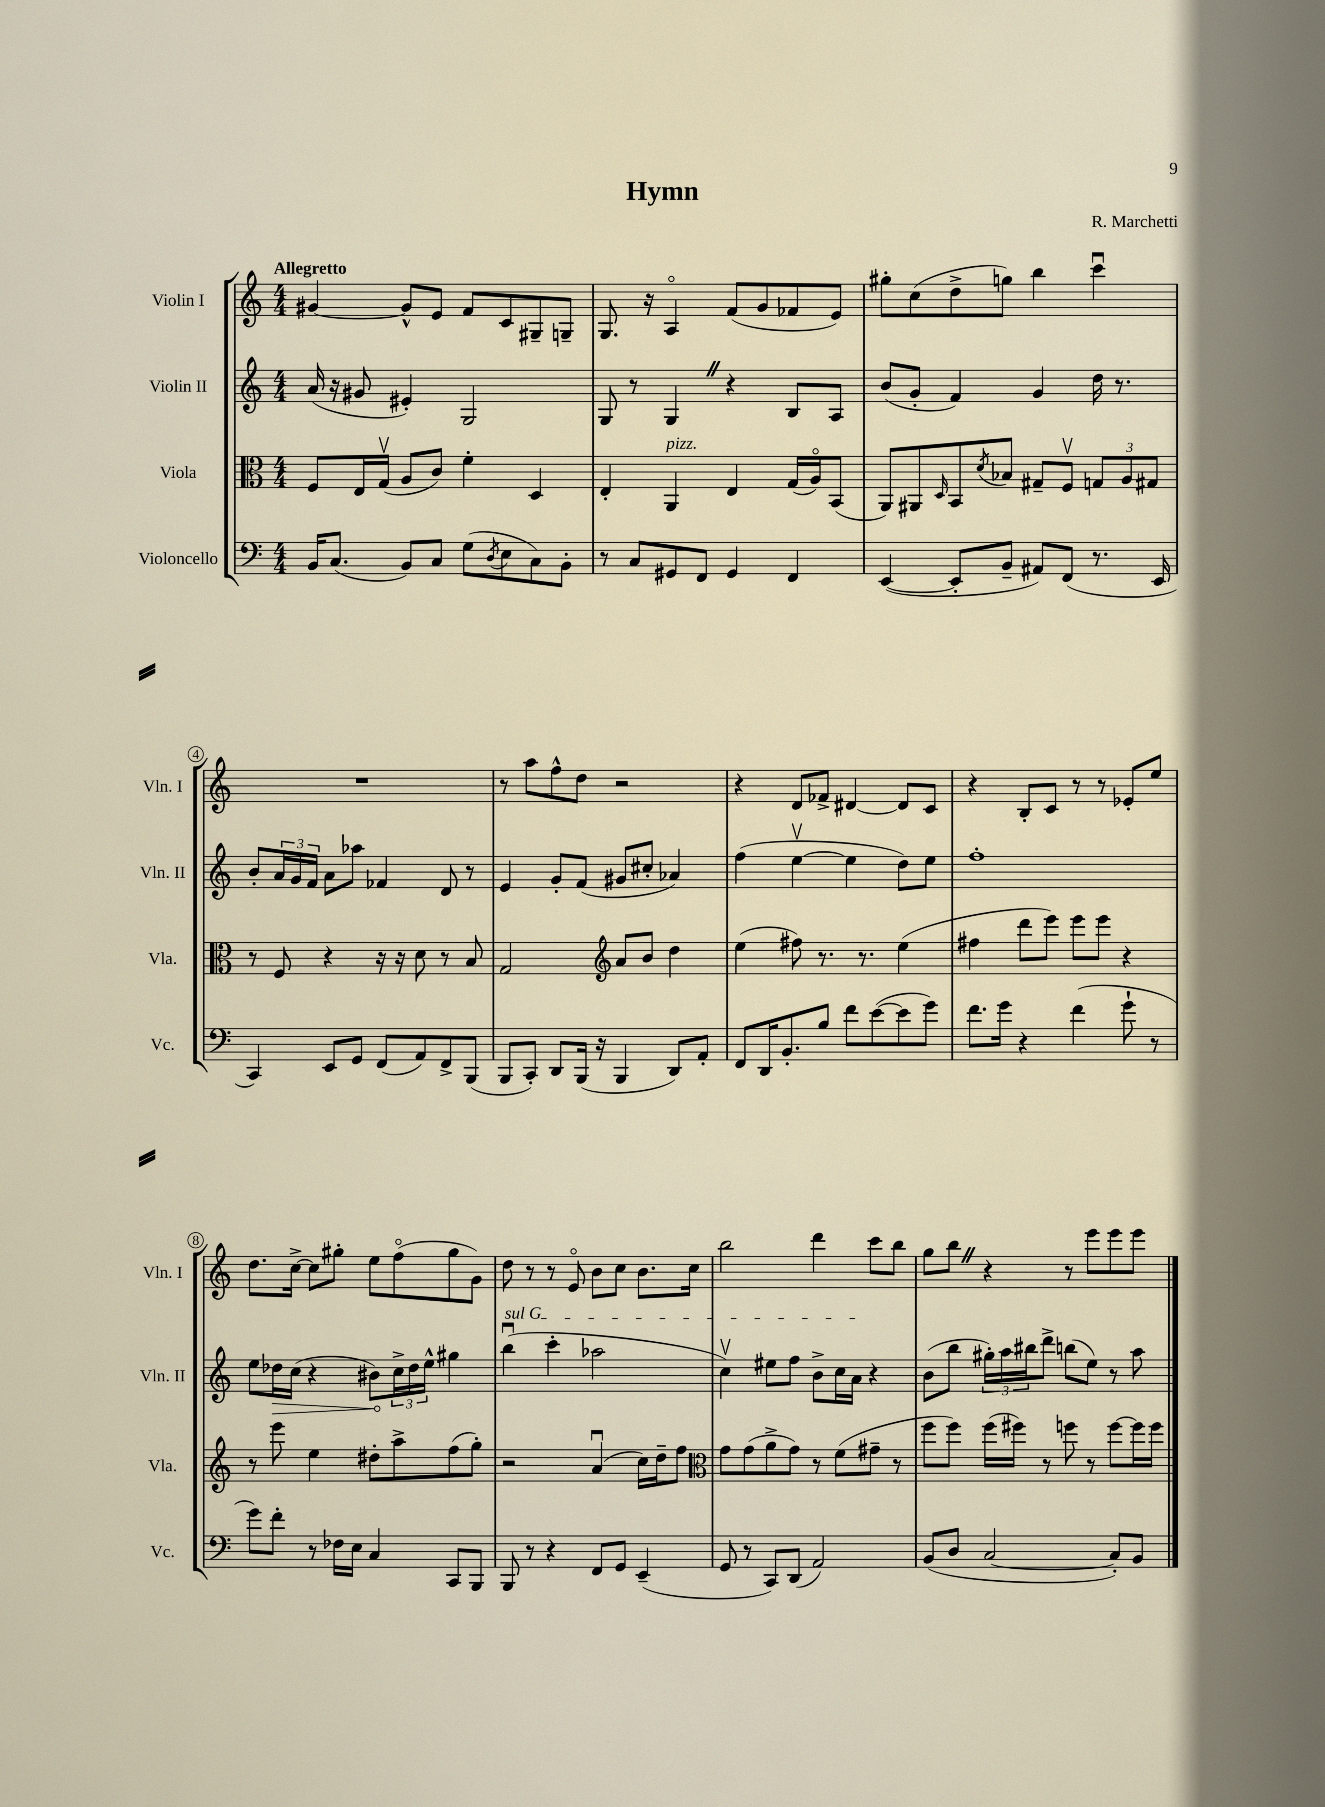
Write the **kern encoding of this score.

**kern	**kern	**kern	**kern
*staff4	*staff3	*staff2	*staff1
*clefF4	*clefC3	*clefG2	*clefG2
*k[]	*k[]	*k[]	*k[]
*M4/4	*M4/4	*M4/4	*M4/4
16BB	8F	(16a	[4g#
(8.C	.	16r	.
.	16E	8g#	.
.	(16Gv	.	.
8BB)	8A	4e#')	8g#^^]
8C	8c)	.	8e
(8G	4f'	2G	8f
8qD	.	.	.
8E	.	.	8c
8C)	4D	.	8G#~
8BB'	.	.	8G~
=	=	=	=
8r	4E'	8G	8.G
8C	.	8r	.
.	.	.	16r
8GG#	4AA	4G	4Ao
8FF	.	.	.
4GG#	4E	4r	(8f
.	.	.	8g
4FF	(16G	8B	8f-
.	16Ao)	.	.
.	(8BB	8A	8e)
=	=	=	=
([4EE	8AA)	(8b	8gg#'
.	8AA#	8g'	(8cc
.	16qqD	.	.
8EE']	8BB	4f)	8dd^
.	8qd	.	.
8BB~	8B-	.	8gg)
8AA#)	8G#~	4g	4bb
(8FF	8Fv	.	.
8.r	12G	16dd	4cccu
.	.	8.r	.
.	12A	.	.
.	12G#	.	.
16EE	.	.	.
=	=	=	=
4CC)	8r	8b'	1r
.	8F	24a	.
.	.	24g	.
.	.	24f	.
8EE	4r	8a	.
8GG	.	8aa-	.
(8FF	16r	4f-	.
.	16r	.	.
8AA)	8d	.	.
8FF^	8r	8d	.
(8BBB	8B	8r	.
=	=	=	=
8BBB	2G	4e	8r
8CC')	.	.	8aa
8DD	.	8g'	8ff^^
(16BBB	.	(8f	8dd
16r	.	.	.
*	*clefG2	*	*
4BBB	8a	8g#	2r
.	8b	8cc#'	.
8DD)	4dd	4a-)	.
8AA'	.	.	.
=	=	=	=
8FF	(4ee	(4ff	4r
16DD	.	.	.
8.BB'	.	.	.
.	8ff#)	[4eev	8d
8B	8.r	.	8f-^
8f	.	4ee]	[4d#
.	8.r	.	.
([8e	.	.	.
8e]	(4ee	8dd)	8d#]
8g)	.	8ee	8c
=	=	=	=
8.f	4ff#	1ff'	4r
16g	.	.	.
4r	8ddd	.	8B'
.	8eee)	.	8c
(4f	8eee	.	8r
.	8eee	.	8r
8g`	4r	.	8e-'
8r	.	.	8ee
=	=	=	=
8g)	8r	8ee	8.dd
8f'	8eee	16dd-	.
.	.	(16cc	[16cc^
8r	4ee	4r	8cc]
16F-	.	.	8gg#'
16E	.	.	.
4C	8dd#'	8b#)	8ee
.	8aa^	24cc^	(8ffo
.	.	24dd-	.
.	.	24ee^^	.
8CC	(8ff	4gg#	8gg#
8BBB	8gg')	.	8g)
=	=	=	=
8BBB	2r	(4bbu	8dd
8r	.	.	8r
4r	.	4ccc'	8r
.	.	.	8eo
8FF	(4au	2aa-	8b
8GG	.	.	8cc
(4EE~	16cc)	.	8.b
.	16dd~	.	.
.	8ff	.	.
.	.	.	16cc
=	=	=	=
*	*clefC3	*	*
8GG	8g	4ccv)	2bb
8r	(8g	.	.
8CC)	8a^	8ee#	.
(8DD	8g)	8ff	.
2AA)	8r	8b^	4ddd
.	(8f	16cc	.
.	.	16a	.
.	8g#~	4r	8ccc
.	8r	.	8bb
=	=	=	=
(8BB	8ff	(8b	8gg
8D	8ff)	8bb	8bb
[2C	(16ff	24gg#')	4r
.	.	24aa	.
.	16ff#)	.	.
.	.	24bb#	.
.	8r	8ddd^	.
.	8ff	(8bb	8r
.	8r	8ee)	8eee
8C'])	[8ff	8r	8eee
8BB	16ff]	8aa	8eee
.	16ff	.	.
==	==	==	==
*-	*-	*-	*-
